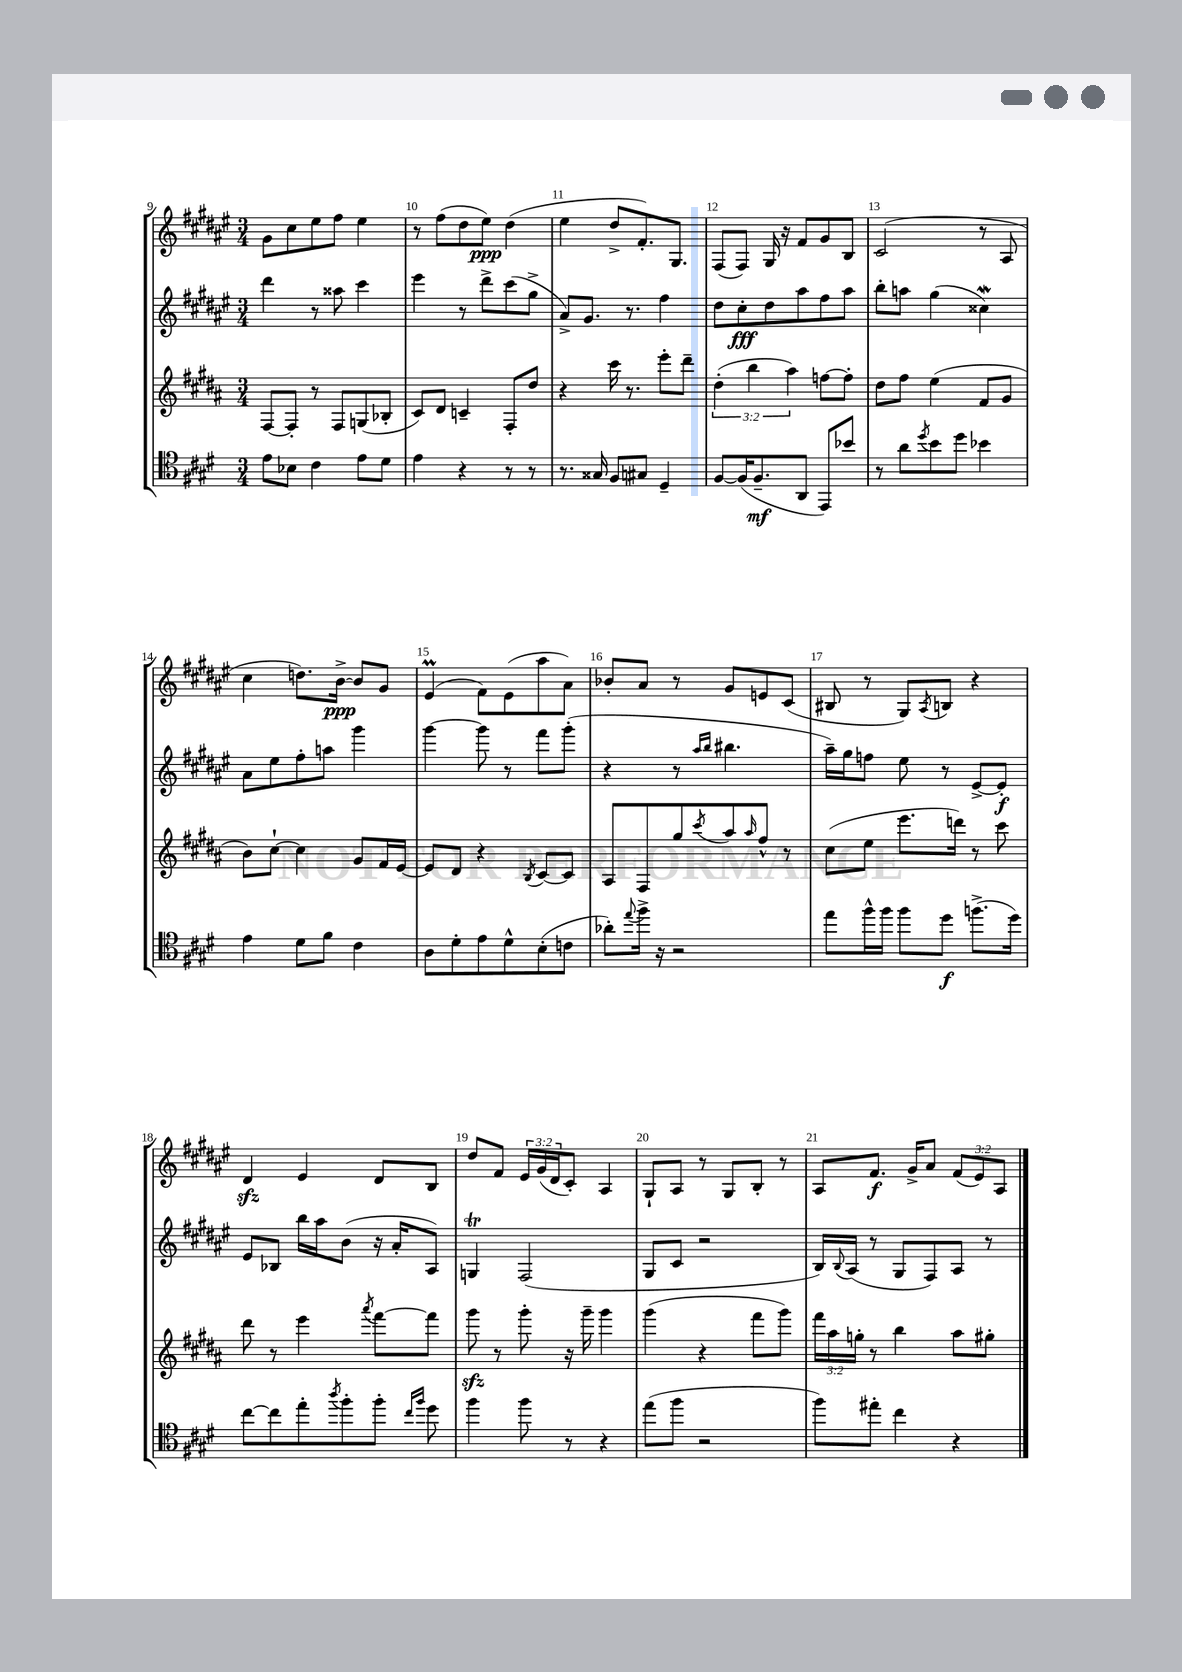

**kern	**kern	**kern	**kern
*staff4	*staff3	*staff2	*staff1
*clefC4	*clefG2	*clefG2	*clefG2
*k[f#c#g#d#]	*k[f#c#g#d#a#]	*k[f#c#g#d#a#e#]	*k[f#c#g#d#a#e#]
*M3/4	*M3/4	*M3/4	*M3/4
8e	[8F#	4ddd#	8g#
8B-	8F#']	.	8cc#
4c#	8r	8r	8ee#
.	8F#	8aa##	8ff#
8e	(8G	4ccc#	4ee#
8d#	8B-'	.	.
=	=	=	=
4e	8c#)	4eee#	8r
.	8d#	.	(8ff#
4r	4c~	8r	8dd#
.	.	8ddd#^	8ee#)
8r	8F#'	(8ccc#	(4dd#
8r	8dd#	8gg#^	.
=	=	=	=
8.r	4r	8a#^)	4ee#
.	.	8.g#	.
16G##	.	.	.
8F#	16ccc#	.	8dd#^
.	8.r	8.r	.
8G#	.	.	8.f#')
4D#~	8eee'	4ff#	.
.	.	.	8.G#
.	8ddd#~	.	.
=	=	=	=
[8F#	(6dd#'	8dd#	(8F#
(16F#]	.	8cc#'	8F#)
.	6bb	.	.
8.F#~	.	.	.
.	.	8dd#	16G#
.	.	.	16r
.	6aa#)	.	.
8AA	.	8aa#	8f#
8EE)	[8ff	8ff#	8g#
8b-	8ff']	8aa#	8B
=	=	=	=
8r	8dd#	8bb'	(2c#
8a	8ff#	8aa	.
8qdd#	.	.	.
8b	(4ee	(4gg#	.
8dd#	.	.	.
4b-	8f#	4cc##)	8r
.	8g#	.	8A#
=	=	=	=
4e	8b)	8a#	4cc#
.	[8cc#`	8ee#	.
8d#	4cc#]	8ff#'	8.dd)
8f#	.	8aa	.
.	.	.	[16b^
4c#	8g#	4ggg#	8b]
.	16f#	.	8g#
.	[16e	.	.
=	=	=	=
8A	8e]	[4ggg#	(4e#
8d#'	8d#	.	.
8e	4r	8ggg#]	8f#)
8d#^^	.	8r	(8e#
.	8qB	.	.
(8B'	[8c#	8fff#	8aa#
8c	8c#]	(8ggg#'	8a#)
=	=	=	=
8a-')	8A#	4r	8b-'
8qqee	.	.	.
16ff#^	8F#	.	8a#
16r	.	.	.
2r	8gg#	8r	8r
.	.	16qqaa#	.
.	8qccc#	16qqbb	.
.	8aa#	4.bb#	8g#
.	16qqaa#	.	.
.	8ff#^^	.	8e
.	8r	.	(8c#
=	=	=	=
8ee	(8cc#	16aa#~)	8B#
.	.	16gg#	.
16ff#^^	8ee	8ff	8r
16ff#	.	.	.
8ff#	8.eee	8ee#	8G#)
.	.	.	8qA#
8dd#	.	8r	8B
.	16ddd)	.	.
(8.ff^	8r	[8e#^	4r
.	8ccc#	8e#']	.
16dd#)	.	.	.
=	=	=	=
[8cc#	8ddd#	8e#	4d#
8cc#]	8r	8B-	.
8ee'	4eee	16bb	4e#
.	.	16aa#	.
8qaa	.	.	.
8ff#'	.	(8b	.
.	8qaaa#	.	.
8ff#'	[8fff#	16r	8d#
.	.	16a#'	.
16qqcc#	.	.	.
16qqff#	.	.	.
8dd#	8fff#]	8A#)	8B
=	=	=	=
4ff#	8ggg#	4G	8dd#
.	8r	.	8f#
8ff#	8ggg#'	(2F#	24e#
.	.	.	(24g#
.	.	.	24d#
8r	16r	.	8c#')
.	16ggg#~	.	.
4r	4ggg#	.	4A#
=	=	=	=
(8ee	(4ggg#	8G#	8G#`
8ff#	.	8c#	8A#
2r	4r	2r	8r
.	.	.	8G#
.	8fff#	.	8B'
.	8ggg#)	.	8r
=	=	=	=
8ff#)	24fff#	16B)	8A#
.	24aa#	.	.
.	.	8qqB	.
.	.	(16A#	.
.	24gg'	.	.
8ee#'	8r	8r	8.f#
4cc#	4bb	8G#	.
.	.	.	16g#^
.	.	8F#)	8a#
4r	8aa#	8A#	(12f#
.	.	.	12e#)
.	8gg#'	8r	.
.	.	.	12A#
==	==	==	==
*-	*-	*-	*-
